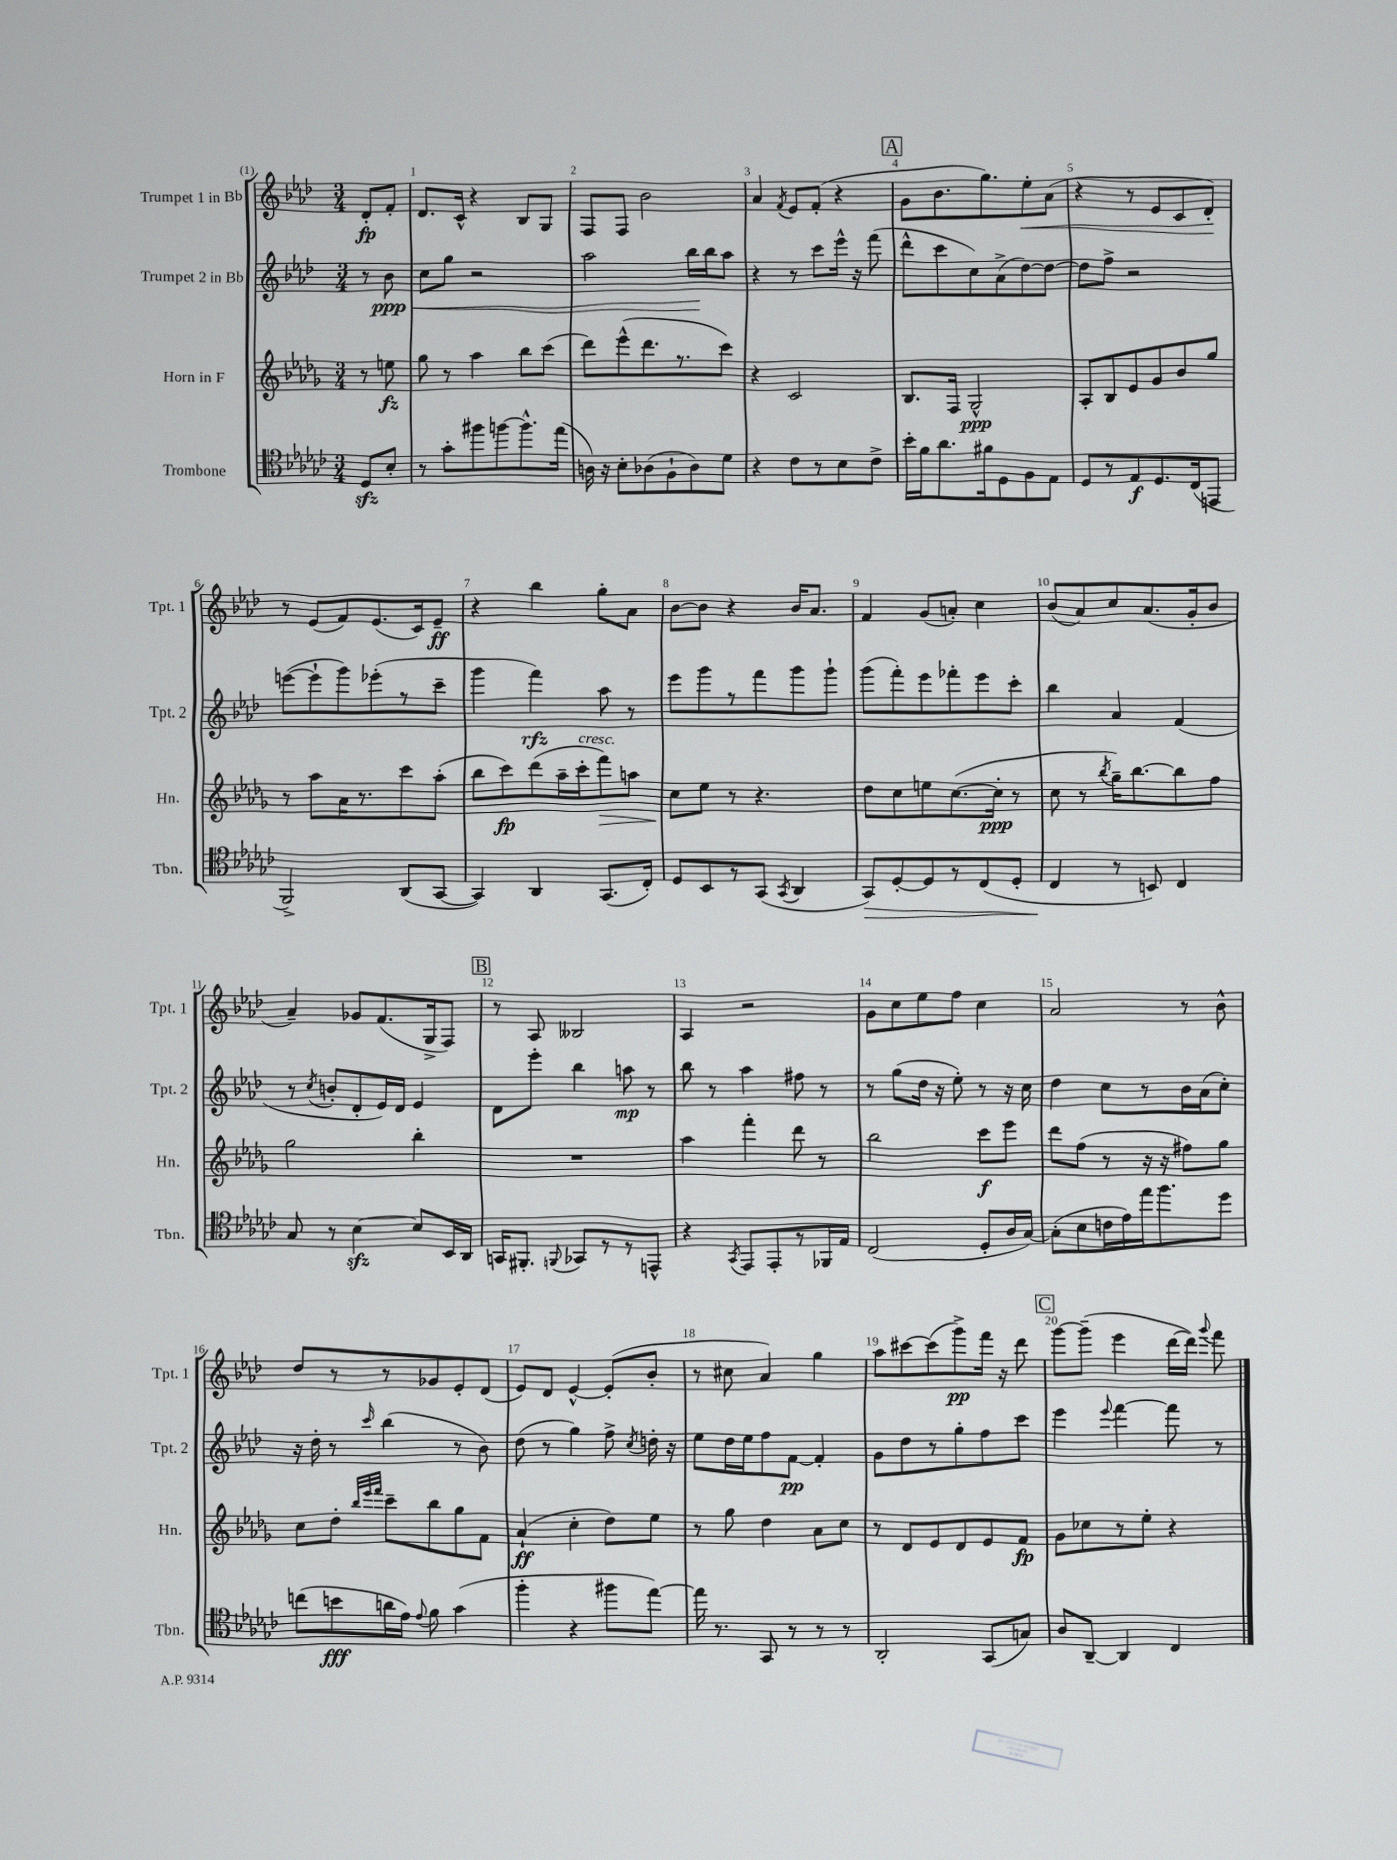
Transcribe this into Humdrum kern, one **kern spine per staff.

**kern	**dynam	**kern	**dynam	**kern	**dynam	**kern	**dynam
*part4	*part4	*part3	*part3	*part2	*part2	*part1	*part1
*staff4	*staff4	*staff3	*staff3	*staff2	*staff2	*staff1	*staff1
*I"Trombone	*	*I"Horn in F	*	*I"Trumpet 2 in Bb	*	*I"Trumpet 1 in Bb	*
*I'Tbn.	*	*I'Hn.	*	*I'Tpt. 2	*	*I'Tpt. 1	*
*clefC4	*	*clefG2	*	*clefG2	*	*clefG2	*
*k[b-e-a-d-g-c-]	*	*k[b-e-a-d-g-]	*	*k[b-e-a-d-]	*	*k[b-e-a-d-]	*
*M3/4	*	*M3/4	*	*M3/4	*	*M3/4	*
=	=	=	=	=	=	=	=
8D-zz/L	.	8r	.	8r	.	8d-'/L	fp
!	!	!	!	!	!LO:HP:b	!	!
8B-'/J	.	8een\	fz	8b-\	< ppp	8f'/J	.
=1	=1	=1	=1	=1	=1	=1	=1
8r	.	8gg-\	.	8cc\L	.	8.d-/L	.
8g-'\L	.	8r	.	8gg\J	.	.	.
.	.	.	.	.	.	16c^^/Jk	.
8ff#X\	.	4aa-\	.	2r	.	4r	.
[8ffn\	.	.	.	.	.	.	.
8.ff^^\]	.	8bb-\L	.	.	.	8B-/L	.
.	.	(8ccc\J	.	.	.	8G/J	.
(16ee-\Jk	.	.	.	.	.	.	.
=2	=2	=2	=2	=2	=2	=2	=2
16An\)	.	8ddd-\L)	.	2aa-\	.	8F/L	.
16r	.	.	.	.	.	.	.
8B-'\L	.	(8eee-^^\	.	.	.	8F/J	.
(8A-X\	.	8.ddd-\	.	.	.	2b-\	.
8F`\	.	.	.	.	.	.	.
.	.	8.r	.	.	.	.	.
8A-\)	.	.	.	16bb-\LL	.	.	.
.	.	.	.	16bb-\J	[	.	.
8d-\J	.	8ccc\J)	.	8aa-\J	.	.	.
=3	=3	=3	=3	=3	=3	=3	=3
4r	.	4r	.	4r	.	4a-/	.
.	.	.	.	.	.	8qf/	.
8c-\L	.	2c/	.	8r	.	8e-/L	.
8r	.	.	.	8ccc\L	.	(8f'/J	.
8B-\	.	.	.	16eee-^^\Jk	.	4r	.
.	.	.	.	16r	.	.	.
8c-^\J	.	.	.	(8fff\	.	.	.
!!LO:REH:place=s1:t=A
=4	=4	=4	=4	=4	=4	=4	=4
16b-'\LL	.	8.B-/L	.	8ddd-^^\L	.	8g\L	.
16f\J	.	.	.	.	.	.	.
8.a-\	.	.	.	8ccc\	.	8.b-\	.
.	.	16F/Jk	.	.	.	.	.
.	.	2G-^^/	ppp	8cc\)	.	.	.
16f#X\k	.	.	.	.	.	8.gg\)	.
8D-\	.	.	.	(8a-^\	.	.	.
!	!	!	!	!	!	!	!LO:HP:b
8F\	.	.	.	[8dd-\)	.	8ee-'\	<
8E-\J	.	.	.	8dd-\J_	.	(8a-\J	.
=5	=5	=5	=5	=5	=5	=5	=5
8D-/L	.	8A-'/L	.	8dd-\L]	.	4r	.
8r	.	8B-/	.	8ff^\J	.	.	.
8E-/	f	8e-/	.	2r	.	8r	.
8.D-/	.	8g-/	.	.	.	8e-/L	.
.	.	8b-/	.	.	.	8c/	.
(16C-/k	.	.	.	.	.	.	.
8EEn/J	.	8gg-/J	.	.	.	8d-'/J)	.
.	.	.	.	.	.	.	[
!!LO:LB:g=z
=6	=6	=6	=6	=6	=6	=6	=6
2FF^/)	.	8r	.	([8eeen\L	.	8r	.
.	.	8aa-\L	.	8eee`\]	.	(8e-/L	.
.	.	16a-\K	.	8ggg\)	.	8f/)	.
.	.	8.r	.	.	.	.	.
.	.	.	.	(8eee-X'\	.	(8.e-/	.
(8AA-/L	.	8ccc\	.	8r	.	.	.
.	.	.	.	.	.	16c/k)	.
[8GG-/J	.	(8aa-'\J	.	8ccc~\J	.	8e-~/J	ff
=7	=7	=7	=7	=7	=7	=7	=7
4GG-/])	.	8bb-\L	.	4ggg\	.	4r	.
.	.	8ccc\)	fp	.	.	.	.
4AA-/	.	(8ddd-\	.	4fff\)	rfz	4bb-\	.
.	.	16aa-~\L	.	.	.	.	.
!	!	!LO:TX:a:i:t=cresc.	!	!	!	!	!
.	.	16ccc'\J	.	.	.	.	.
!	!	!	!LO:HP:b	!	!	!	!
(8.GG-/L	.	8fff\)	>	8aa-\	.	8gg'\L	.
.	.	8aan\J	.	8r	.	8a-\J	.
16C-'/Jk)	.	.	.	.	.	.	.
=8	=8	=8	=8	=8	=8	=8	=8
8D-/L	.	8cc\L	.	8eee-\L	.	[8b-\L	.
8BB-/	.	8ee-\J	]	8ggg\	.	8b-\J]	.
8r	.	8r	.	8r	.	4r	.
(8GG-/J	.	4.r	.	8fff\	.	.	.
8qGG-/	.	.	.	.	.	.	.
4AA-/	.	.	.	8ggg\	.	16b-/KL	.
.	.	.	.	.	.	8.a-/J	.
.	.	.	.	8ggg`\J	.	.	.
=9	=9	=9	=9	=9	=9	=9	=9
!	!LO:HP:b	!	!	!	!	!	!
8GG-/L)	>	8dd-\L	.	(8ggg\L	.	4f/	.
[8D-'/	.	8cc\	.	8fff'\)	.	.	.
8D-/]	.	8een\	.	8eee-\	.	(8g/L	.
8r	.	([8.cc\	.	8fff-X'\	.	8an'/J)	.
(8C-/	.	.	.	8eee-\	.	4cc\	.
.	.	16cc'\Jk]	ppp	.	.	.	.
8D-'/J	.	8r	.	8ccc'\J	.	.	.
=10	=10	=10	=10	=10	=10	=10	=10
4C-/	.	8cc\	.	4bb-\	.	(8b-/L	.
.	.	8r	.	.	.	8a-/)	.
.	.	8qbb-/	.	.	.	.	.
8r	]	16gg-~\KL)	.	4a-/	.	8cc/	.
.	.	[8.bb-\	.	.	.	.	.
8BBn/)	.	.	.	.	.	(8.a-/	.
4C-/	.	8bb-\]	.	(4f/	.	.	.
.	.	.	.	.	.	16g'/k	.
.	.	8ff\J	.	.	.	8b-/J	.
!!LO:LB:g=z
=11	=11	=11	=11	=11	=11	=11	=11
8G-/	.	2gg-\	.	8r	.	4a-~/)	.
.	.	.	.	8qcc/	.	.	.
8r	.	.	.	8bn'/L	.	.	.
[4B-zz\	.	.	.	8d-'/	.	8g-X/L	.
.	.	.	.	16e-/L)	.	(8.f/	.
.	.	.	.	16d-/JJ	.	.	.
8B-/L]	.	4bb-'\	.	4e-/	.	.	.
.	.	.	.	.	.	16G^/k	.
16BB-/L	.	.	.	.	.	8F/J)	.
16AA-/JJ	.	.	.	.	.	.	.
!!LO:REH:place=s1:t=B
=12	=12	=12	=12	=12	=12	=12	=12
16GGn/KL	.	2.r	.	8d-\L	.	8r	.
8.FF#X'/J	.	.	.	.	.	.	.
.	.	.	.	8eee-'\J	.	8A-/	.
8qqFFn/	.	.	.	.	.	.	.
8GG-X/L	.	.	.	4bb-\	.	2B--X/	.
8r	.	.	.	.	.	.	.
8r	.	.	.	8aan\	mp	.	.
8EEn^^/J	.	.	.	8r	.	.	.
=13	=13	=13	=13	=13	=13	=13	=13
4r	.	4aa-\	.	8bb-\	.	4A-/	.
.	.	.	.	8r	.	.	.
8qGG-/	.	.	.	.	.	.	.
8EE-/L	.	4fff'\	.	4aa-\	.	2r	.
8EE-'/	.	.	.	.	.	.	.
8r	.	8ddd-\	.	8ff#X\	.	.	.
16FF-X/L	.	8r	.	8r	.	.	.
16E-/JJ	.	.	.	.	.	.	.
=14	=14	=14	=14	=14	=14	=14	=14
(2C-/	.	2bb-\	.	8r	.	8g\L	.
.	.	.	.	(8gg\L	.	8cc\	.
.	.	.	.	16dd-\Jk	.	8ee-\	.
.	.	.	.	16r	.	.	.
.	.	.	.	8ee-'\)	.	8ff\J	.
8D-'/L	.	8ccc\L	f	8r	.	4cc\	.
16A-/L	.	8eee-\J	.	16r	.	.	.
[16G-/JJ)	.	.	.	16cc\	.	.	.
=15	=15	=15	=15	=15	=15	=15	=15
(8G-'\L]	.	8ddd-\L	.	4dd-\	.	2a-/	.
8B-\	.	(8ff\J	.	.	.	.	.
16cn\L	.	8r	.	8cc\L	.	.	.
16e-\)	.	.	.	.	.	.	.
16ee-\J	.	16r	.	8r	.	.	.
8.ff\	.	16r	.	.	.	.	.
.	.	8ff#X\L)	.	16b-\L	.	8r	.
.	.	.	.	(16a-\J	.	.	.
8dd-\J	.	8gg-\J	.	8cc'\J)	.	8b-^^\	.
!!LO:LB:g=z
=16	=16	=16	=16	=16	=16	=16	=16
(8ccn\L	.	8cc\L	.	16r	.	8dd-/L	.
.	.	.	.	16dd-'\	.	.	.
8bn\	fff	8dd-'\J	.	8r	.	8r	.
.	.	32qqbb-/LLL	.	.	.	.	.
.	.	32qqeee-/	.	.	.	.	.
.	.	32qqfff/JJJ	.	16qqccc/	.	.	.
16an\L	.	8ccc~\L	.	(4bb-\	.	8r	.
16e-\JJ)	.	.	.	.	.	.	.
8qqe-/	.	.	.	.	.	.	.
8f\	.	8bb-\	.	.	.	8g-X/	.
(4g-\	.	8gg-\	.	8r	.	8e-'/	.
.	.	8f\J	.	8b-\)	.	(8d-/J	.
=17	=17	=17	=17	=17	=17	=17	=17
4ff'\	.	(4a-`/	ff	(8dd-\	.	8e-/L)	.
.	.	.	.	8r	.	8d-/J	.
4r	.	4cc'\	.	4gg\)	.	[4e-^^/	.
8ff#X\L	.	8dd-\L)	.	8ff^\	.	(8e-'/L]	.
.	.	.	.	8qcc/	.	.	.
[8ee-\J)	.	8ee-\J	.	16ddn'\	.	8b-'/J	.
.	.	.	.	16r	.	.	.
=18	=18	=18	=18	=18	=18	=18	=18
16ee-\]	.	8r	.	8ee-\L	.	8r	.
8.r	.	.	.	.	.	.	.
.	.	8gg-\	.	16dd-\L	.	8cc#X\	.
.	.	.	.	16ee-\J	.	.	.
8GG-/	.	4dd-\	.	8ff\	.	4a-/)	.
8r	.	.	.	[8f\J	pp	.	.
8r	.	8a-\L	.	4f'/]	.	4gg\	.
8r	.	8cc\J	.	.	.	.	.
=19	=19	=19	=19	=19	=19	=19	=19
2AA-'/	.	8r	.	8g\L	.	8aa-\L	.
.	.	8d-/L	.	8dd-\	.	[8ccc#X\	.
.	.	8e-/	.	8r	.	(8ccc#\]	.
.	.	8d-/	.	8gg'\	.	8ggg^\)	pp
(8GG-/L	.	8e-/	.	8ff\	.	16fff\Jk	.
.	.	.	.	.	.	16r	.
8Gn/J)	.	8f/J	fp	8ccc\J	.	8ddd-\	.
!!LO:REH:place=s1:t=C
=20	=20	=20	=20	=20	=20	=20	=20
8A-/L	.	8g-\L	.	4eee-\	.	[8ggg\L	.
[8AA-~/J	.	8cc-X\	.	.	.	(8ggg~\J]	.
.	.	.	.	8qqeee-/	.	.	.
4AA-/]	.	8r	.	[4fff\	.	4eee-\	.
.	.	8ee-'\J	.	.	.	.	.
4C-/	.	4r	.	8fff\]	.	[16ddd-\LL	.
.	.	.	.	.	.	16ddd-\JJ])	.
.	.	.	.	.	.	8qqggg/	.
.	.	.	.	8r	.	8fff\	.
==	==	==	==	==	==	==	==
*-	*-	*-	*-	*-	*-	*-	*-
